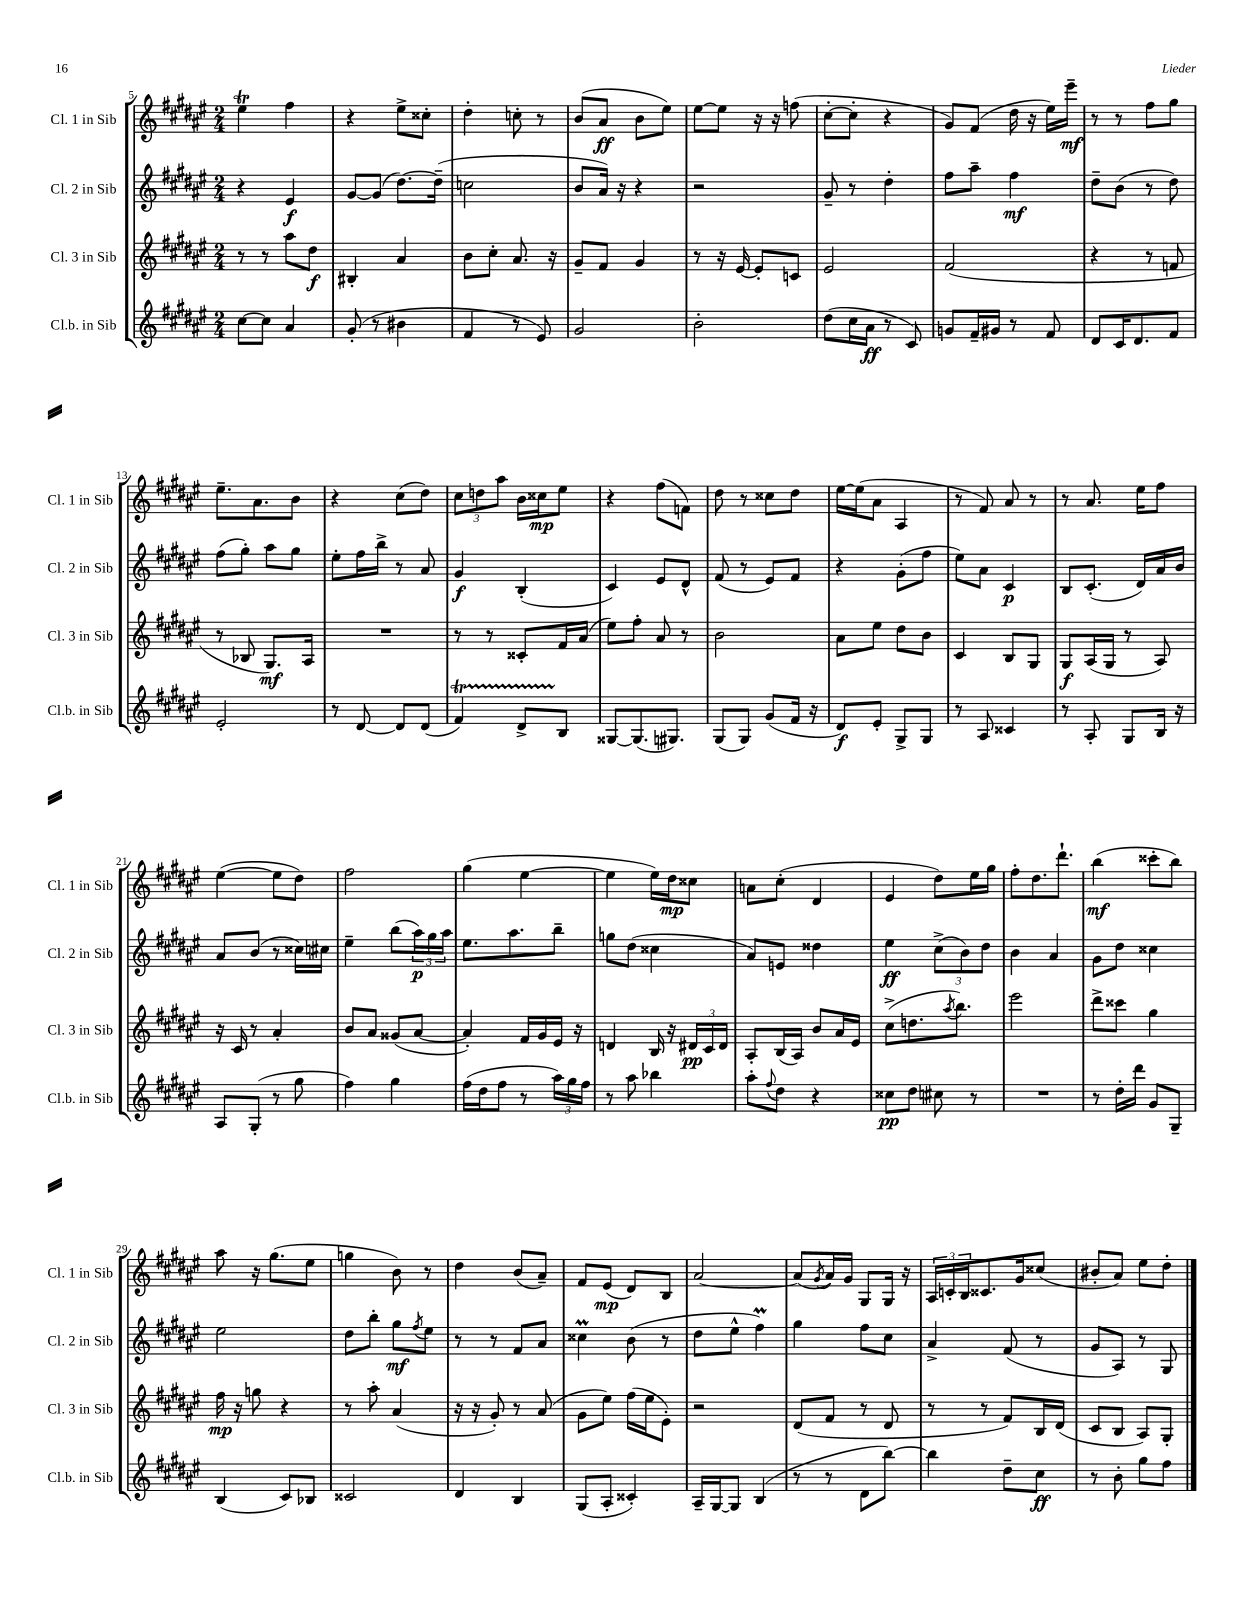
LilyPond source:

<<
\new StaffGroup <<
\new Staff = "s0" \with { instrumentName = "Cl. 1 in Sib" shortInstrumentName = "Cl. 1 in Sib" } {
    \clef treble \key fis \major \numericTimeSignature \time 2/4
    eis''4\trill fis''4 |
    r4 eis''8-> cisis''8-. |
    dis''4-. c''8-. r8 |
    b'8( ais'8\ff b'8 eis''8) |
    eis''8~ eis''8 r16 r16 f''8( |
    cis''8~-. cis''8-. r4 |
    gis'8) fis'8( dis''16 r16 eis''16) eis'''16--\mf |
    r8 r8 fis''8 gis''8 |
    eis''8.-- ais'8. b'8 |
    r4 cis''8( dis''8) |
    \tuplet 3/2 { cis''8 d''8 ais''8 } b'16 cisis''16\mp eis''8 |
    r4 fis''8( f'8) |
    dis''8 r8 cisis''8 dis''8 |
    eis''16~ eis''16( ais'8 ais4 |
    r8 fis'8) ais'8 r8 |
    r8 ais'8. eis''16 fis''8 |
    eis''4~( eis''8 dis''8) |
    fis''2 |
    gis''4( eis''4~ |
    eis''4 eis''16) dis''16\mp cisis''8 |
    a'8 cis''8-.( dis'4 |
    eis'4 dis''8) eis''16 gis''16 |
    fis''8-. dis''8. dis'''8.-! |
    b''4\mf( cisis'''8-. b''8) |
    ais''8 r16 gis''8.( eis''8 |
    g''4 b'8) r8 |
    dis''4 b'8( ais'8--) |
    fis'8 eis'8\mp( dis'8) b8 |
    ais'2~ |
    ais'8( \acciaccatura { gis'8 } ais'16) gis'16 gis8 gis16 r16 |
    \tuplet 3/2 { ais16 c'16-. b16 } cisis'8. gis'16 cisis''8( |
    bis'8-. ais'8) eis''8 dis''8-. \bar "|." |
}
\new Staff = "s1" \with { instrumentName = "Cl. 2 in Sib" shortInstrumentName = "Cl. 2 in Sib" } {
    \clef treble \key fis \major \numericTimeSignature \time 2/4
    r4 eis'4\f |
    gis'8~ gis'8( dis''8.~) dis''16--( |
    c''2 |
    b'8 ais'16) r16 r4 |
    r2 |
    gis'8-- r8 dis''4-. |
    fis''8 ais''8-- fis''4\mf |
    dis''8-- b'8( r8 dis''8) |
    fis''8( gis''8-.) ais''8 gis''8 |
    eis''8-. fis''16 b''16-> r8 ais'8 |
    gis'4\f b4-.( |
    cis'4) eis'8 dis'8-^ |
    fis'8( r8 eis'8) fis'8 |
    r4 gis'8-.( fis''8 |
    eis''8) ais'8 cis'4\p |
    b8 cis'8.-.( dis'16) ais'16 b'16 |
    ais'8 b'8( r8 cisis''16) cis''16 |
    eis''4-- b''8( \tuplet 3/2 { ais''16\p) gis''16 ais''16 } |
    eis''8. ais''8. b''8-- |
    g''8 dis''8( cisis''4 |
    ais'8) e'8 disis''4 |
    eis''4\ff \tuplet 3/2 { cis''8->( b'8) dis''8 } |
    b'4 ais'4 |
    gis'8 dis''8 cisis''4 |
    eis''2 |
    dis''8 b''8-. gis''8\mf \acciaccatura { fis''8 } eis''8 |
    r8 r8 fis'8 ais'8 |
    cisis''4\prall b'8( r8 |
    dis''8 eis''8-^ fis''4\prall) |
    gis''4 fis''8 cis''8 |
    ais'4-> fis'8( r8 |
    gis'8 ais8) r8 gis8 \bar "|." |
}
\new Staff = "s2" \with { instrumentName = "Cl. 3 in Sib" shortInstrumentName = "Cl. 3 in Sib" } {
    \clef treble \key fis \major \numericTimeSignature \time 2/4
    r8 r8 ais''8 dis''8\f |
    bis4-. ais'4 |
    b'8 cis''8-. ais'8. r16 |
    gis'8-- fis'8 gis'4 |
    r8 r16 eis'16~ eis'8-. c'8 |
    eis'2 |
    fis'2( |
    r4 r8 f'8 |
    r8 bes8 gis8.\mf) ais16 |
    R2 |
    r8 r8 cisis'8-. fis'16 ais'16( |
    eis''8) fis''8-. ais'8 r8 |
    b'2 |
    ais'8 eis''8 dis''8 b'8 |
    cis'4 b8 gis8 |
    gis8\f ais16( gis16 r8 ais8) |
    r16 cis'16 r8 ais'4-. |
    b'8 ais'8 gisis'8( ais'8~ |
    ais'4-.) fis'16 gis'16 eis'16 r16 |
    d'4 b16 r16 \tuplet 3/2 { dis'16\pp cis'16 dis'16 } |
    ais8-. b16( ais16) b'8 ais'16 eis'16 |
    cis''8->( d''8. \acciaccatura { ais''8 } b''8.) |
    eis'''2 |
    dis'''8-> cisis'''8 gis''4 |
    fis''16\mp r16 g''8 r4 |
    r8 ais''8-. ais'4( |
    r16 r16 gis'8-.) r8 ais'8( |
    gis'8 eis''8) fis''16( eis''16 eis'8-.) |
    r2 |
    dis'8( fis'8 r8 dis'8 |
    r8 r8 fis'8) b16 dis'16( |
    cis'8 b8 ais8) gis8-. \bar "|." |
}
\new Staff = "s3" \with { instrumentName = "Cl.b. in Sib" shortInstrumentName = "Cl.b. in Sib" } {
    \clef treble \key fis \major \numericTimeSignature \time 2/4
    cis''8~ cis''8 ais'4 |
    gis'8-.( r8 bis'4 |
    fis'4 r8 eis'8) |
    gis'2 |
    b'2-. |
    dis''8( cis''16 ais'16\ff r8 cis'8) |
    g'8 fis'16-- gis'16 r8 fis'8 |
    dis'8 cis'16 dis'8. fis'8 |
    eis'2-. |
    r8 dis'8~ dis'8 dis'8( |
    fis'4\startTrillSpan) dis'8-> b8\stopTrillSpan |
    gisis8~ gisis8.( gis8.) |
    gis8( gis8) gis'8( fis'16 r16 |
    dis'8\f) eis'8-. gis8-> gis8 |
    r8 ais8 cisis'4 |
    r8 ais8-. gis8 b16 r16 |
    ais8 gis8-.( r8 gis''8 |
    fis''4) gis''4 |
    fis''16( dis''16 fis''8 r8 \tuplet 3/2 { ais''16) gis''16 fis''16 } |
    r8 ais''8 bes''4 |
    ais''8-. \appoggiatura { fis''8 } dis''8 r4 |
    cisis''8\pp dis''8 cis''8 r8 |
    R2 |
    r8 dis''16-. dis'''16 gis'8 gis8-- |
    b4( cis'8) bes8 |
    cisis'2 |
    dis'4 b4 |
    gis8( ais8-. cisis'4-.) |
    ais16-- gis16~ gis8 b4( |
    r8 r8 dis'8 b''8~) |
    b''4 dis''8-- cis''8\ff |
    r8 b'8-. gis''8 fis''8 \bar "|." |
}
>>
>>
\layout { \context { \Score currentBarNumber = #5 } }
